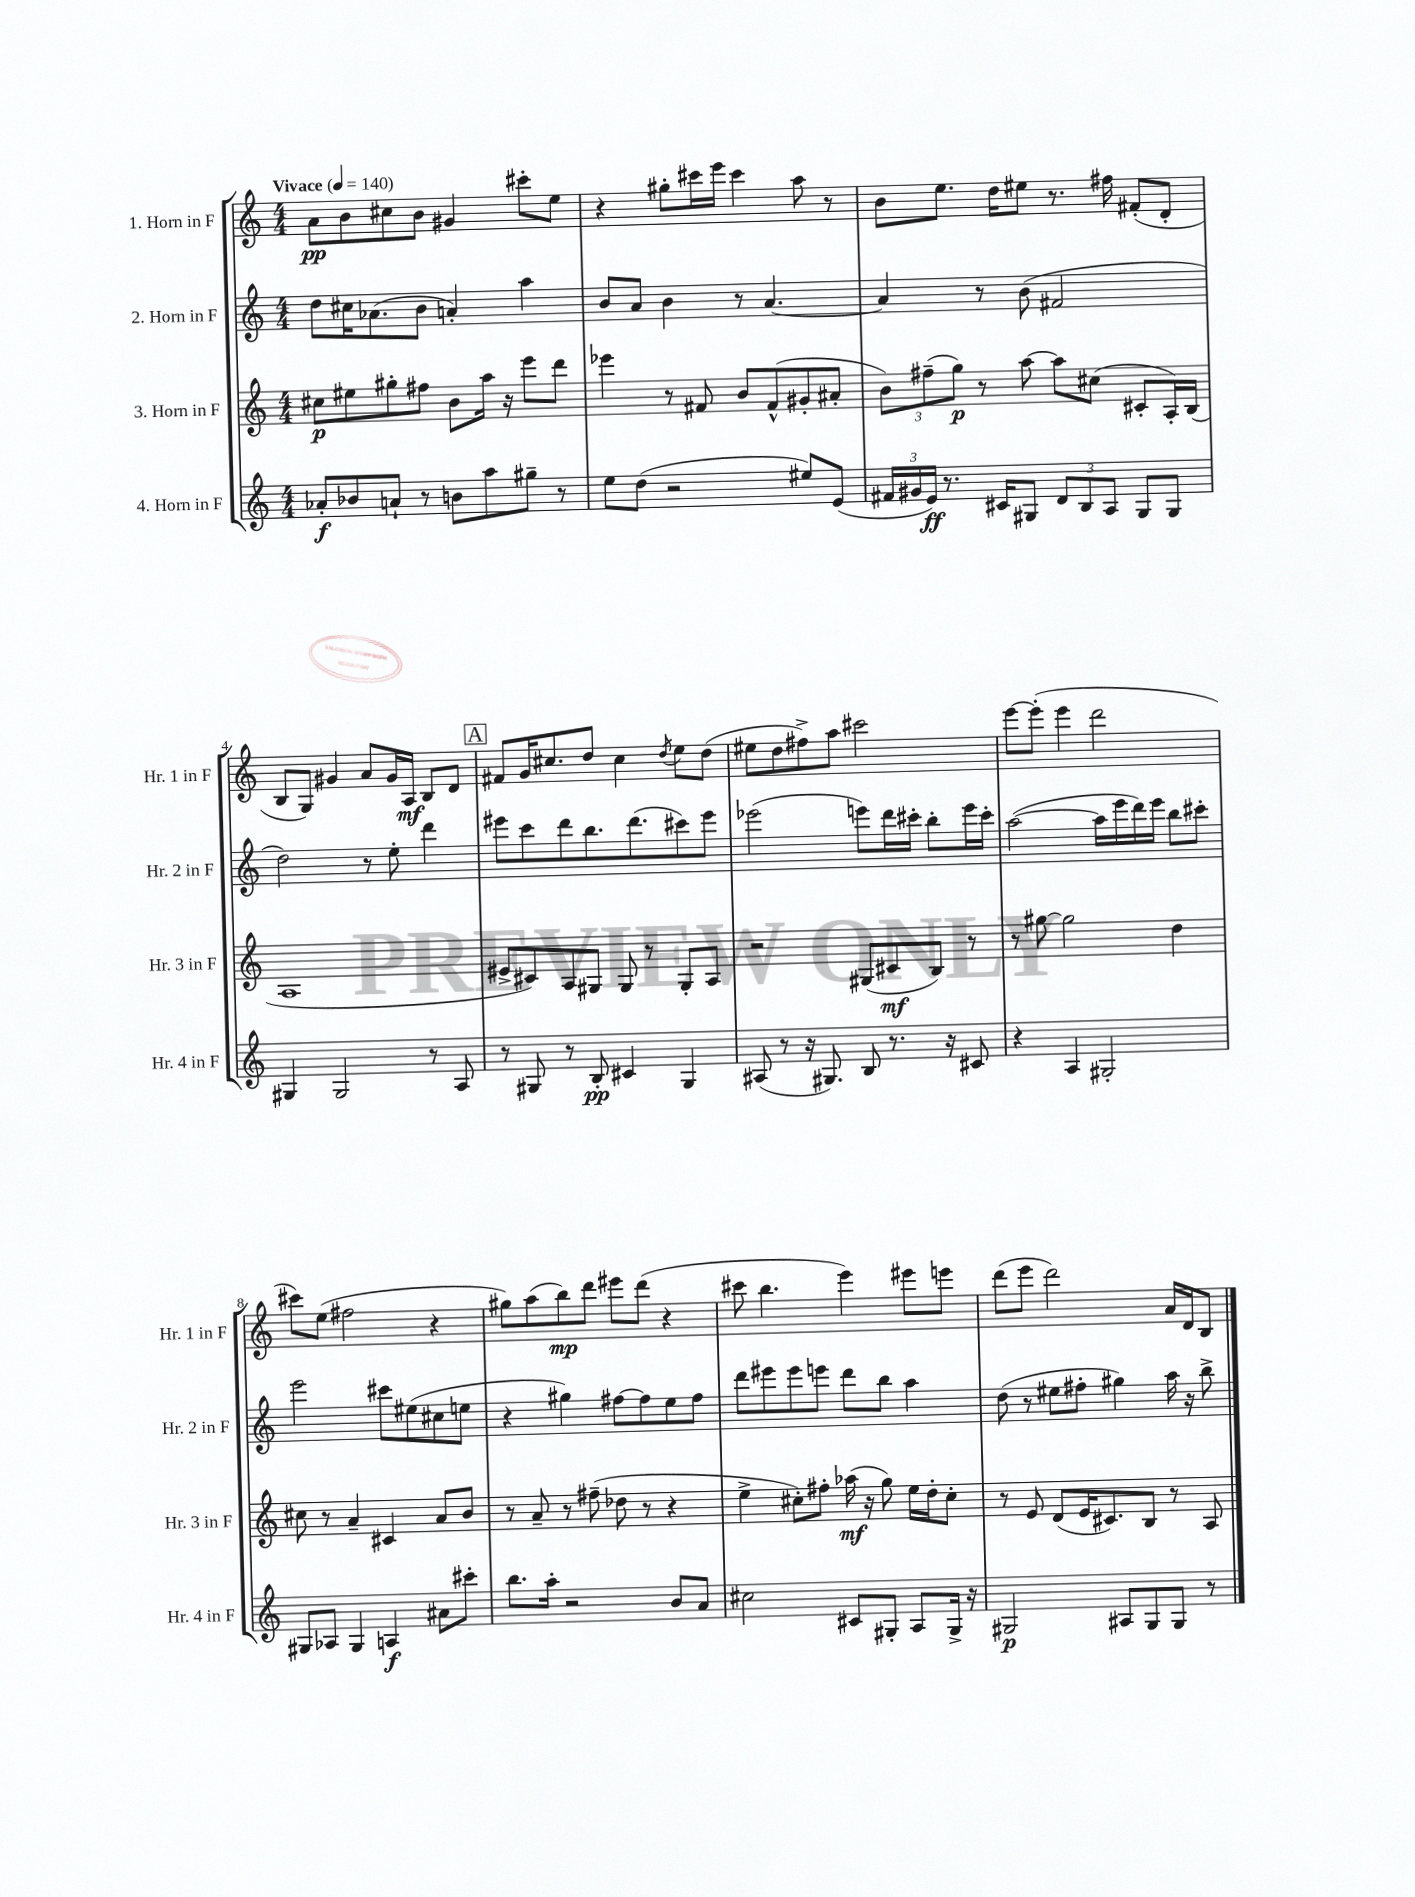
<<
\new StaffGroup <<
\new Staff = "s0" \with { instrumentName = "1. Horn in F" shortInstrumentName = "Hr. 1 in F" } {
    \clef treble \key c \major \numericTimeSignature \time 4/4 \tempo "Vivace" 4 = 140
    a'8\pp b'8 cis''8 b'8 gis'4 cis'''8-. e''8 |
    r4 gis''8-. cis'''16 e'''16 cis'''4 a''8 r8 |
    b'8 e''8. d''16 eis''8 r8. fis''16 fis'8-.( d'8-. |
    b8 g8) gis'4 a'8 gis'16 a16\mf b8 d'8 |
    \mark \markup { \box "A" } fis'8 g'16 cis''8. d''8 cis''4 \acciaccatura { d''8 } e''8 d''8( |
    eis''8 d''8 fis''8->) a''8 cis'''2 |
    e'''8~ e'''8-.( e'''4 d'''2 |
    cis'''8) e''8( fis''2 r4 |
    gis''8) a''8( b''8\mp) d'''8 eis'''8 d'''8( r4 |
    cis'''8 b''4. e'''4) eis'''8 e'''8 |
    d'''8( e'''8 d'''2) a'16 d'16 b8 \bar "|." |
}
\new Staff = "s1" \with { instrumentName = "2. Horn in F" shortInstrumentName = "Hr. 2 in F" } {
    \clef treble \key c \major \numericTimeSignature \time 4/4
    d''8 cis''16 aes'8.( b'8 a'4-.) a''4 |
    b'8 a'8 b'4 r8 a'4.~ |
    a'4 r8 b'8( fis'2 |
    d''2) r8 e''8-. d'''4 |
    \mark \markup { \box "A" } eis'''8 c'''8 d'''8 b''8. d'''8.( cis'''8) eis'''8 |
    ees'''2( e'''8) d'''16 cis'''16-. b''8-. e'''16 cis'''16-. |
    a''2~( a''16 e'''16 d'''16) e'''16 b''8 cis'''8-. |
    e'''2 cis'''8 eis''8( cis''8 e''8 |
    r4 gis''4) fis''8~ fis''8 e''8 fis''8 |
    d'''8 eis'''8 eis'''8 e'''8 d'''8 b''8 a''4 |
    d''8( r8 eis''8 fis''8-. gis''4) a''16 r16 b''8-> \bar "|." |
}
\new Staff = "s2" \with { instrumentName = "3. Horn in F" shortInstrumentName = "Hr. 3 in F" } {
    \clef treble \key c \major \numericTimeSignature \time 4/4
    cis''8\p eis''8 gis''8-. fis''8 b'8 a''16 r16 e'''8 d'''8 |
    ees'''4 r8 fis'8 b'8 fis'8-^( gis'8-. ais'8-. |
    \tuplet 3/2 { b'8) fis''8--( g''8\p) } r8 a''8~ a''8 cis''8( cis'8-. a16-.) b16( |
    a1 |
    \mark \markup { \box "A" } eis'8-> cis'8) a8 gis8 gis8 r8 gis8-. a8 |
    r2 gis8( cis'8\mf b8) r8 |
    r8 gis''8~ gis''2 d''4 |
    cis''8 r8 a'4-- cis'4 a'8 b'8 |
    r8 a'8-- r8 fis''8--( des''8 r8 r4 |
    e''4-> cis''8-.) fis''8-. aes''16\mf( r16 g''8) e''16 d''16-. cis''8-. |
    r8 e'8 d'8( e'16 cis'8.) b8 r8 a8 \bar "|." |
}
\new Staff = "s3" \with { instrumentName = "4. Horn in F" shortInstrumentName = "Hr. 4 in F" } {
    \clef treble \key c \major \numericTimeSignature \time 4/4
    aes'8-.\f bes'8 a'8-! r8 b'8 a''8 gis''8-- r8 |
    e''8 d''8( r2 eis''8) e'8( |
    \tuplet 3/2 { fis'16 gis'16 e'16\ff) } r8. cis'16 gis8 \tuplet 3/2 { d'8 b8 a8 } gis8 gis8 |
    gis4 gis2 r8 a8 |
    \mark \markup { \box "A" } r8 gis8 r8 b8-.\pp cis'4 gis4 |
    ais8( r8 r16 gis8.) b8 r8. r16 cis'8 |
    r4 a4 gis2-. |
    gis8 aes8 gis4 a4\f ais'8 cis'''8-. |
    b''8. a''16-. r2 b'8 a'8 |
    cis''2 cis'8 gis8-. a8 gis16-> r16 |
    gis2\p ais8 gis8 gis8 r8 \bar "|." |
}
>>
>>
